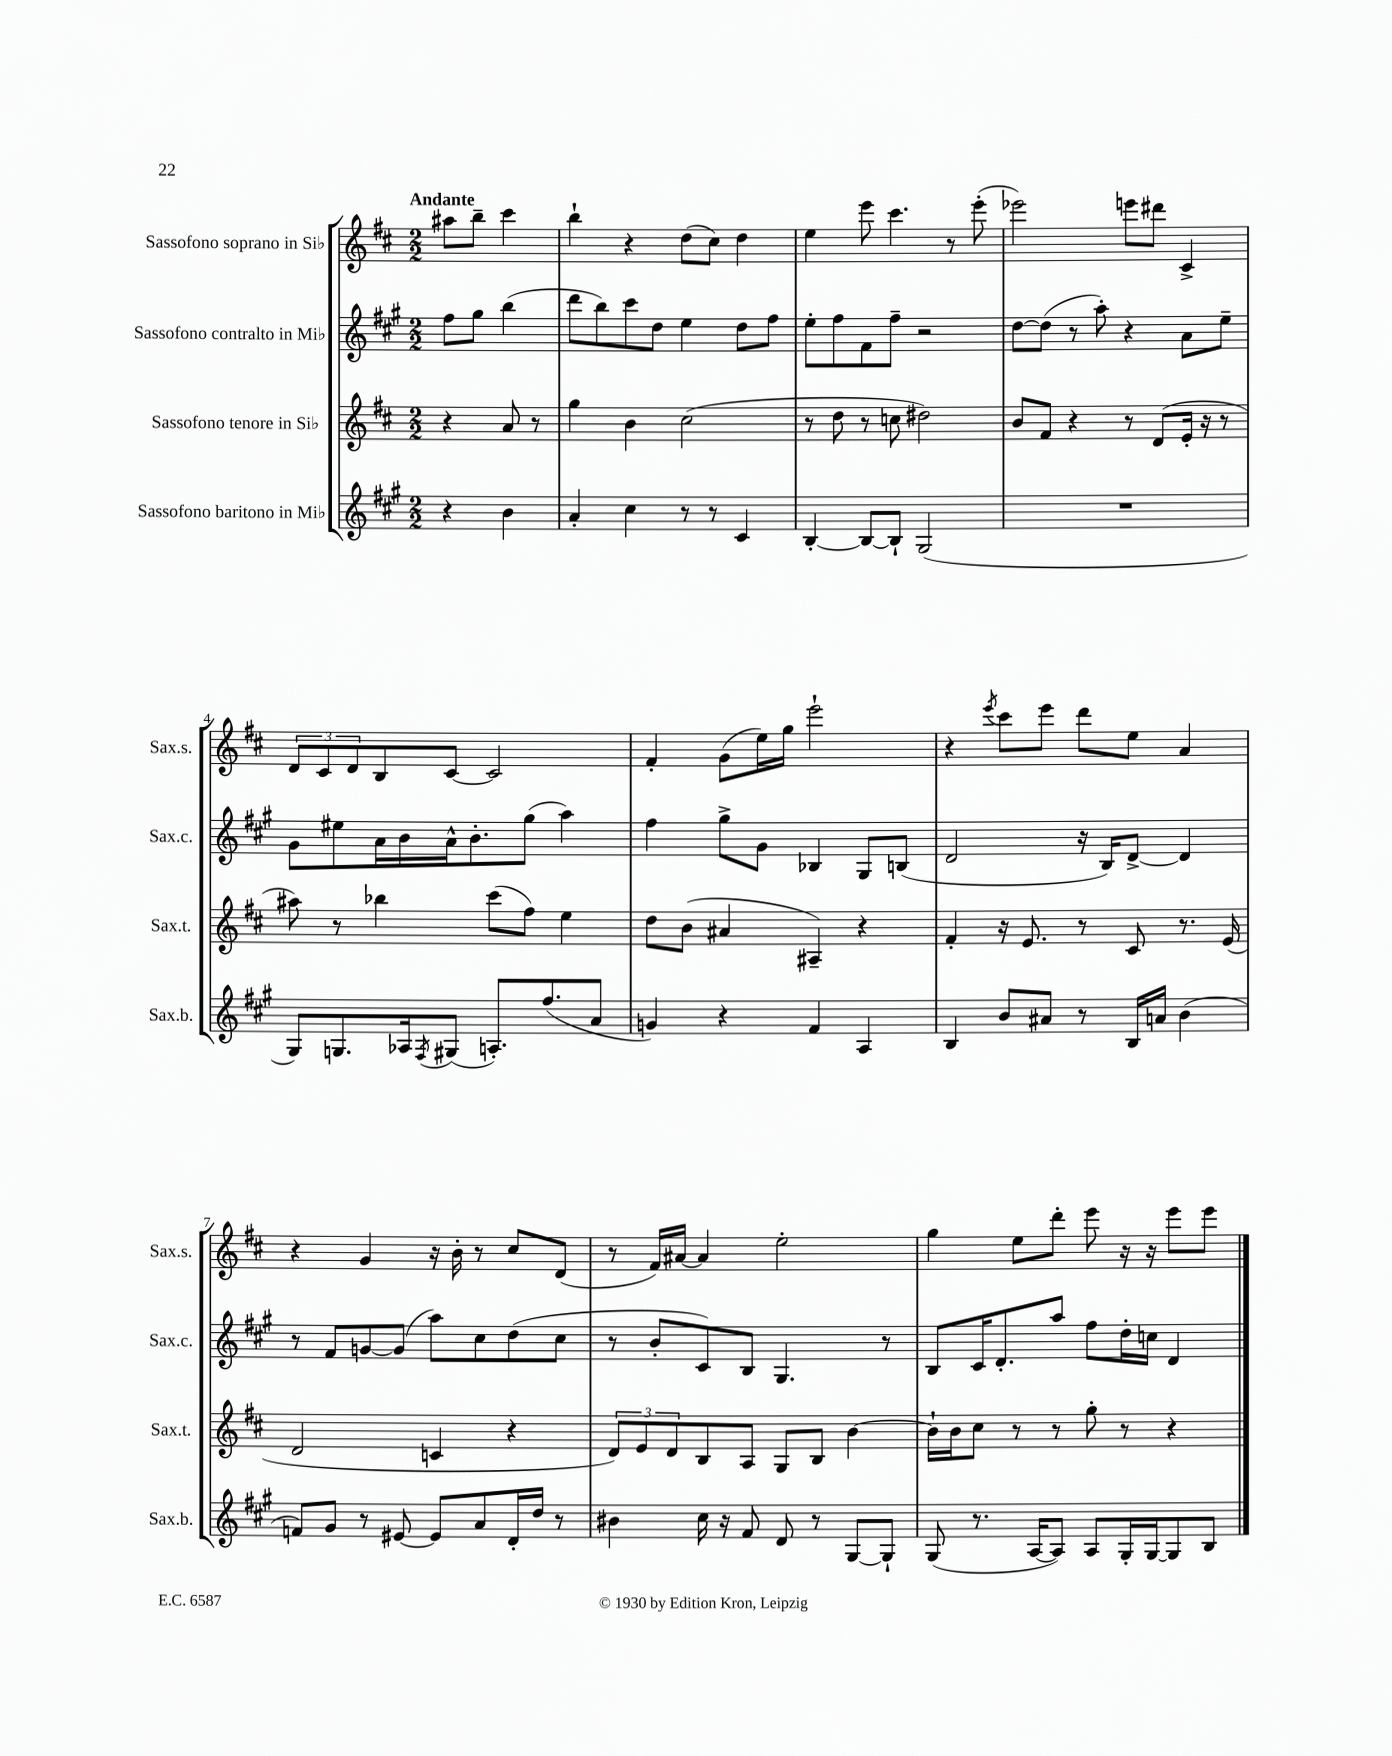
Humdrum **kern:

**kern	**kern	**kern	**kern
*staff4	*staff3	*staff2	*staff1
*clefG2	*clefG2	*clefG2	*clefG2
*k[f#c#g#]	*k[f#c#]	*k[f#c#g#]	*k[f#c#]
*M2/2	*M2/2	*M2/2	*M2/2
4r	4r	8ff#	8aa#
.	.	8gg#	8bb~
4b	8a	(4bb	4ccc#
.	8r	.	.
=	=	=	=
4a'	4gg	8ddd	4bb`
.	.	8bb)	.
4cc#	4b	8ccc#	4r
.	.	8dd	.
8r	(2cc#	4ee	(8dd
8r	.	.	8cc#)
4c#	.	8dd	4dd
.	.	8ff#	.
=	=	=	=
[4B'	8r	8ee'	4ee
.	8dd	8ff#	.
8B_	8r	8f#	8eee
8B`]	8cc	8ff#~	4.ccc#
(2G#	2dd#)	2r	.
.	.	.	8r
.	.	.	(8eee'
=	=	=	=
1r	8b	[8dd	2eee-)
.	8f#	(8dd]	.
.	4r	8r	.
.	.	8aa')	.
.	8r	4r	8eee
.	(8d	.	8ddd#
.	16e'	8a	4c#^
.	16r	.	.
.	8r	8ee~	.
=	=	=	=
8G#)	8aa#)	8g#	12d
.	.	.	12c#
8.G	8r	8ee#	.
.	.	.	12d
.	4bb-	16a	8B
16A-	.	16b	.
8qF#	.	.	.
(8G#	.	16a^^	[8c#
.	.	8.b'	.
8.A')	(8ccc#	.	2c#]
.	8ff#)	(8gg#	.
(8.ff#	.	.	.
.	4ee	4aa)	.
8a	.	.	.
=	=	=	=
4g)	8dd	4ff#	4f#'
.	(8b	.	.
4r	4a#	8gg#^	(8g
.	.	8g#	16ee)
.	.	.	16gg
4f#	4A#~)	4B-	2eee`
4A	4r	8G#	.
.	.	(8B	.
=	=	=	=
4B	4f#'	2d	4r
.	.	.	8qeee
8b	16r	.	8ccc#
.	8.e	.	.
8a#	.	.	8eee
8r	8r	16r	8ddd
.	.	16B)	.
16B	8c#	[8d^	8ee
16a	.	.	.
(4b	8.r	4d]	4a
.	(16e	.	.
=	=	=	=
8f)	2d	8r	4r
8g#	.	8f#	.
8r	.	[8g	4g
[8e#	.	(8g]	.
8e#]	4c	8aa)	16r
.	.	.	16b'
8a	.	8cc#	8r
16d'	4r	(8dd	8cc#
16dd	.	.	.
8r	.	8cc#	(8d
=	=	=	=
4b#	12d)	8r	8r
.	12e	.	.
.	.	8b'	16f#)
.	12d	.	.
.	.	.	[16a#
16cc#	8B	8c#)	4a#]
16r	.	.	.
8f#	8A	8B	.
8d	8G	4.G#	2ee'
8r	8B	.	.
[8G#	[4b	.	.
8G#`]	.	8r	.
=	=	=	=
(8G#	16b`]	8B	4gg
.	16b	.	.
8.r	8cc#	16c#	.
.	.	8.d'	.
.	8r	.	8ee
[16A	.	.	.
8A])	8r	8aa	8ddd'
8A	8gg'	8ff#	8eee
16G#'	8r	16dd'	16r
[16G#	.	16cc	16r
8G#]	4r	4d	8eee
8B	.	.	8eee
==	==	==	==
*-	*-	*-	*-
